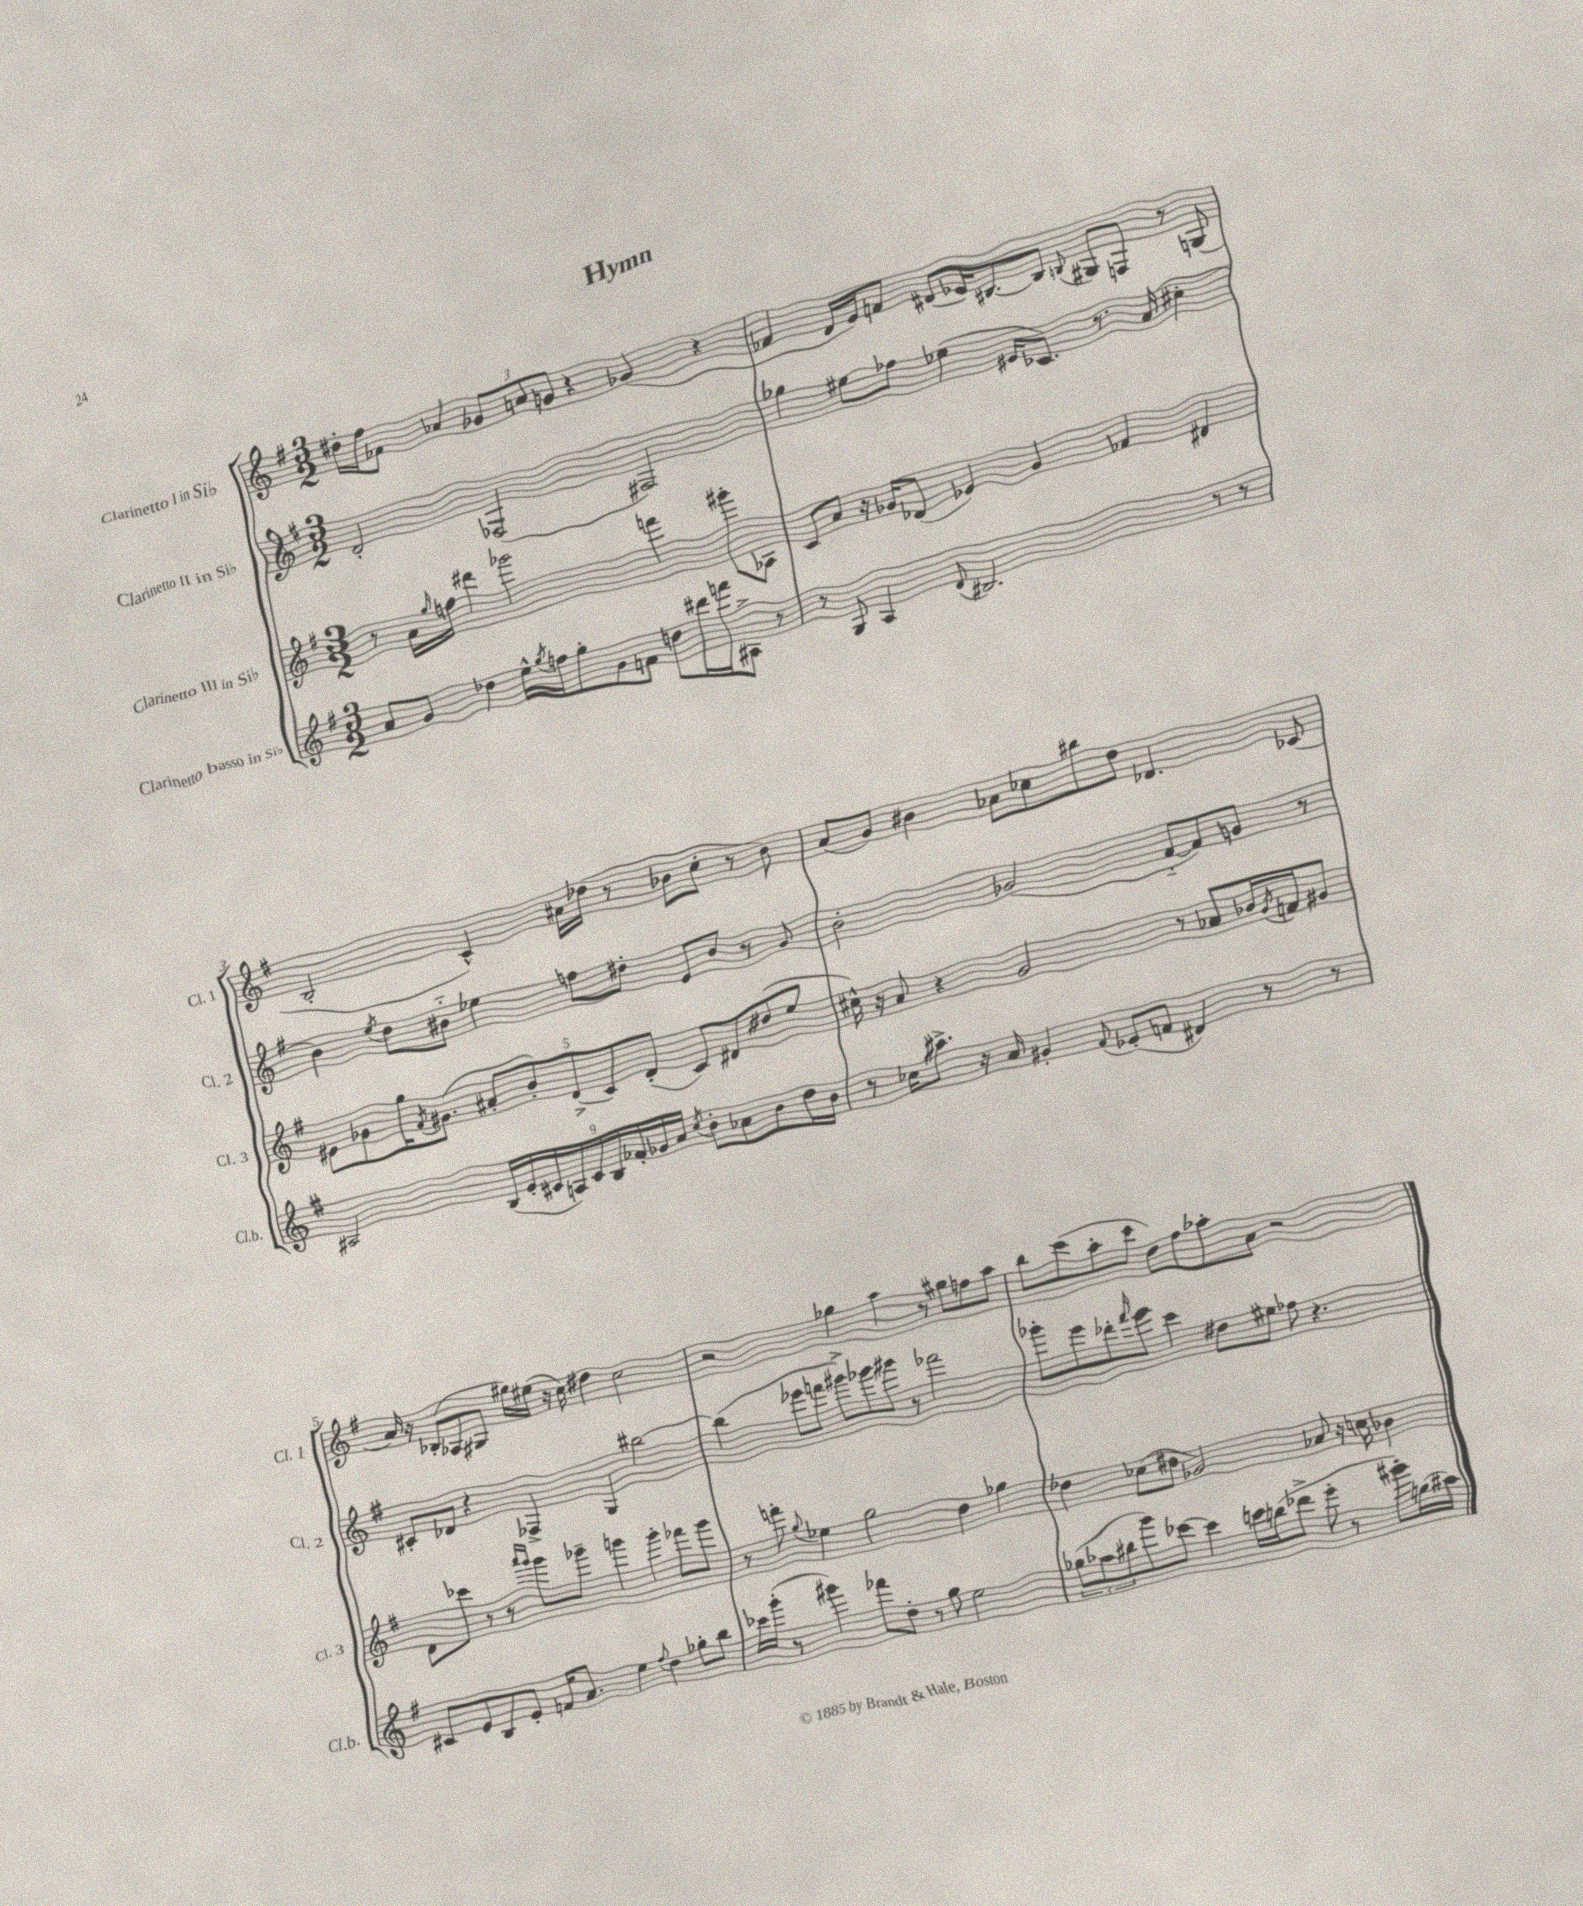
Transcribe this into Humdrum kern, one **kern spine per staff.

**kern	**kern	**kern	**kern
*staff4	*staff3	*staff2	*staff1
*clefG2	*clefG2	*clefG2	*clefG2
*k[f#]	*k[f#]	*k[f#]	*k[f#]
*M3/2	*M3/2	*M3/2	*M3/2
8a	8r	2d'	16dd#'
.	.	.	16ff#
8g	16a	.	8f-
.	16qqgg	.	.
.	16ff	.	.
4dd-	4ddd#	.	4a-
16ee^^	2ggg-	(2F-	12g-
8qgg	.	.	.
16ff	.	.	.
.	.	.	12a
8gg'	.	.	.
.	.	.	12g
8g	.	.	4r
8f	.	.	.
8dd	4fff	2F#)	(4g-
16ddd#	.	.	.
16fff	.	.	.
8A#^	8ggg#'	.	4r
8r	8A-	.	.
=	=	=	=
8r	8c	4gg-	4f-
8G	8a	.	.
4A	16r	8ee#	16d
.	16g-	.	16e)
.	(8d-	8ff-	8f
8qqd	.	.	.
2.B#	4e-)	(4ee-	(8d#
.	.	.	16e-)
.	.	.	[8.B#
.	4g-	16e#	.
.	.	8.c-)	.
.	.	.	8B#]
.	.	.	8qqB
.	4f-	8.r	8G#
.	.	.	8F
.	.	(16a	.
8r	4d#	4cc#'	8r
8r	.	.	(8G
=	=	=	=
2A#	8e#	4b)	2B'
.	8g-	.	.
.	.	8qee	.
.	16gg	8dd	.
.	8qf#	.	.
.	(8.g#	.	.
.	.	8b#'~	.
(18B	10a#'	4ee-	4c^^)
18e'	.	.	.
.	10b')	.	.
18c#	.	.	.
18A)	.	.	.
.	(10d^	.	.
18c#	.	.	.
.	.	8ff	16a#
18B	.	.	.
.	10c)	.	.
.	.	.	(16dd-
18f-'	.	.	.
.	.	8dd#'	8r
18g-	.	.	.
.	(10d'	.	.
18a	.	.	.
8qcc	.	.	.
8b'	8c)	8e	8b-
8a-	8d#	8b#	8cc'
8b	(8dd#	8r	8r
16dd	8ee	8g	8b-)
16b	.	.	.
=	=	=	=
8r	16cc#^^)	2b'	(8a
.	16r	.	.
16cc-	8a	.	8g)
8.aa#^	.	.	.
.	4r	.	4b#
16r	.	.	.
16a	.	.	.
4g#'	2g	(2g-	8a-
.	.	.	8cc-
8qqf#	.	.	.
(8e-'	.	.	8bb#
8f	.	.	8dd
4d#)	8r	[8f#'~	4.d-
.	8a-	8f#])	.
8r	16b-	8g	.
.	8qg	.	.
.	16f	.	.
8r	8g#	8r	(8c-
=	=	=	=
8c#	8d	8c#'	16a)
.	.	.	16r
8e	8ccc-	8d-	(8B-'
8B	8r	4r	8A-
8e'	8r	.	8G#
.	16qqaaa	.	.
.	16qqggg	.	.
16f	8ggg	4F-^	16gg#)
8.a	.	.	(16ee#
.	8ggg-~	.	16r
.	.	.	16cc)
4ee	4ggg	4G	4dd#
8qqff#	.	.	.
4dd	4ggg'	[2bb#	2cc
8gg-'	8fff-	.	.
8bb	8ggg	.	.
=	=	=	=
16ccc-	8r	(4bb#]	2r
(16ggg'	.	.	.
8r	8fff'	.	.
.	8qqgg	.	.
4ggg#)	4ee-	8eee-	.
.	.	8fff	.
8fff-	2gg	8ggg#^)	4gg-
8dd'	.	8ggg-	.
8r	.	8ggg#	4aa
8gg	.	8r	.
2ee	4dd	2fff-	8r
.	.	.	8gg#
.	4gg-	.	8ff
.	.	.	8aa
=	=	=	=
(12gg-	4dd-	8ggg-'	8bb
12aa-	.	.	.
.	.	8eee	(8ccc
12bb#	.	.	.
8ggg)	(8cc-	8ddd-'	8aa'
.	.	16qqfff#	.
[8ccc-	8dd#	8eee	8ccc
4ccc-]	2g-)	4ccc	8dd)
.	.	.	8ff#
16ccc	.	8dd#	8aa-'
(16bb	.	.	.
8ddd-^	.	8ee#	8a
8eee'	8a-	8ff-	2r
8r	16r	4.r	.
.	16cc	.	.
8ggg#')	4b-	.	.
(16gg	.	.	.
16aa#)	.	.	.
==	==	==	==
*-	*-	*-	*-
